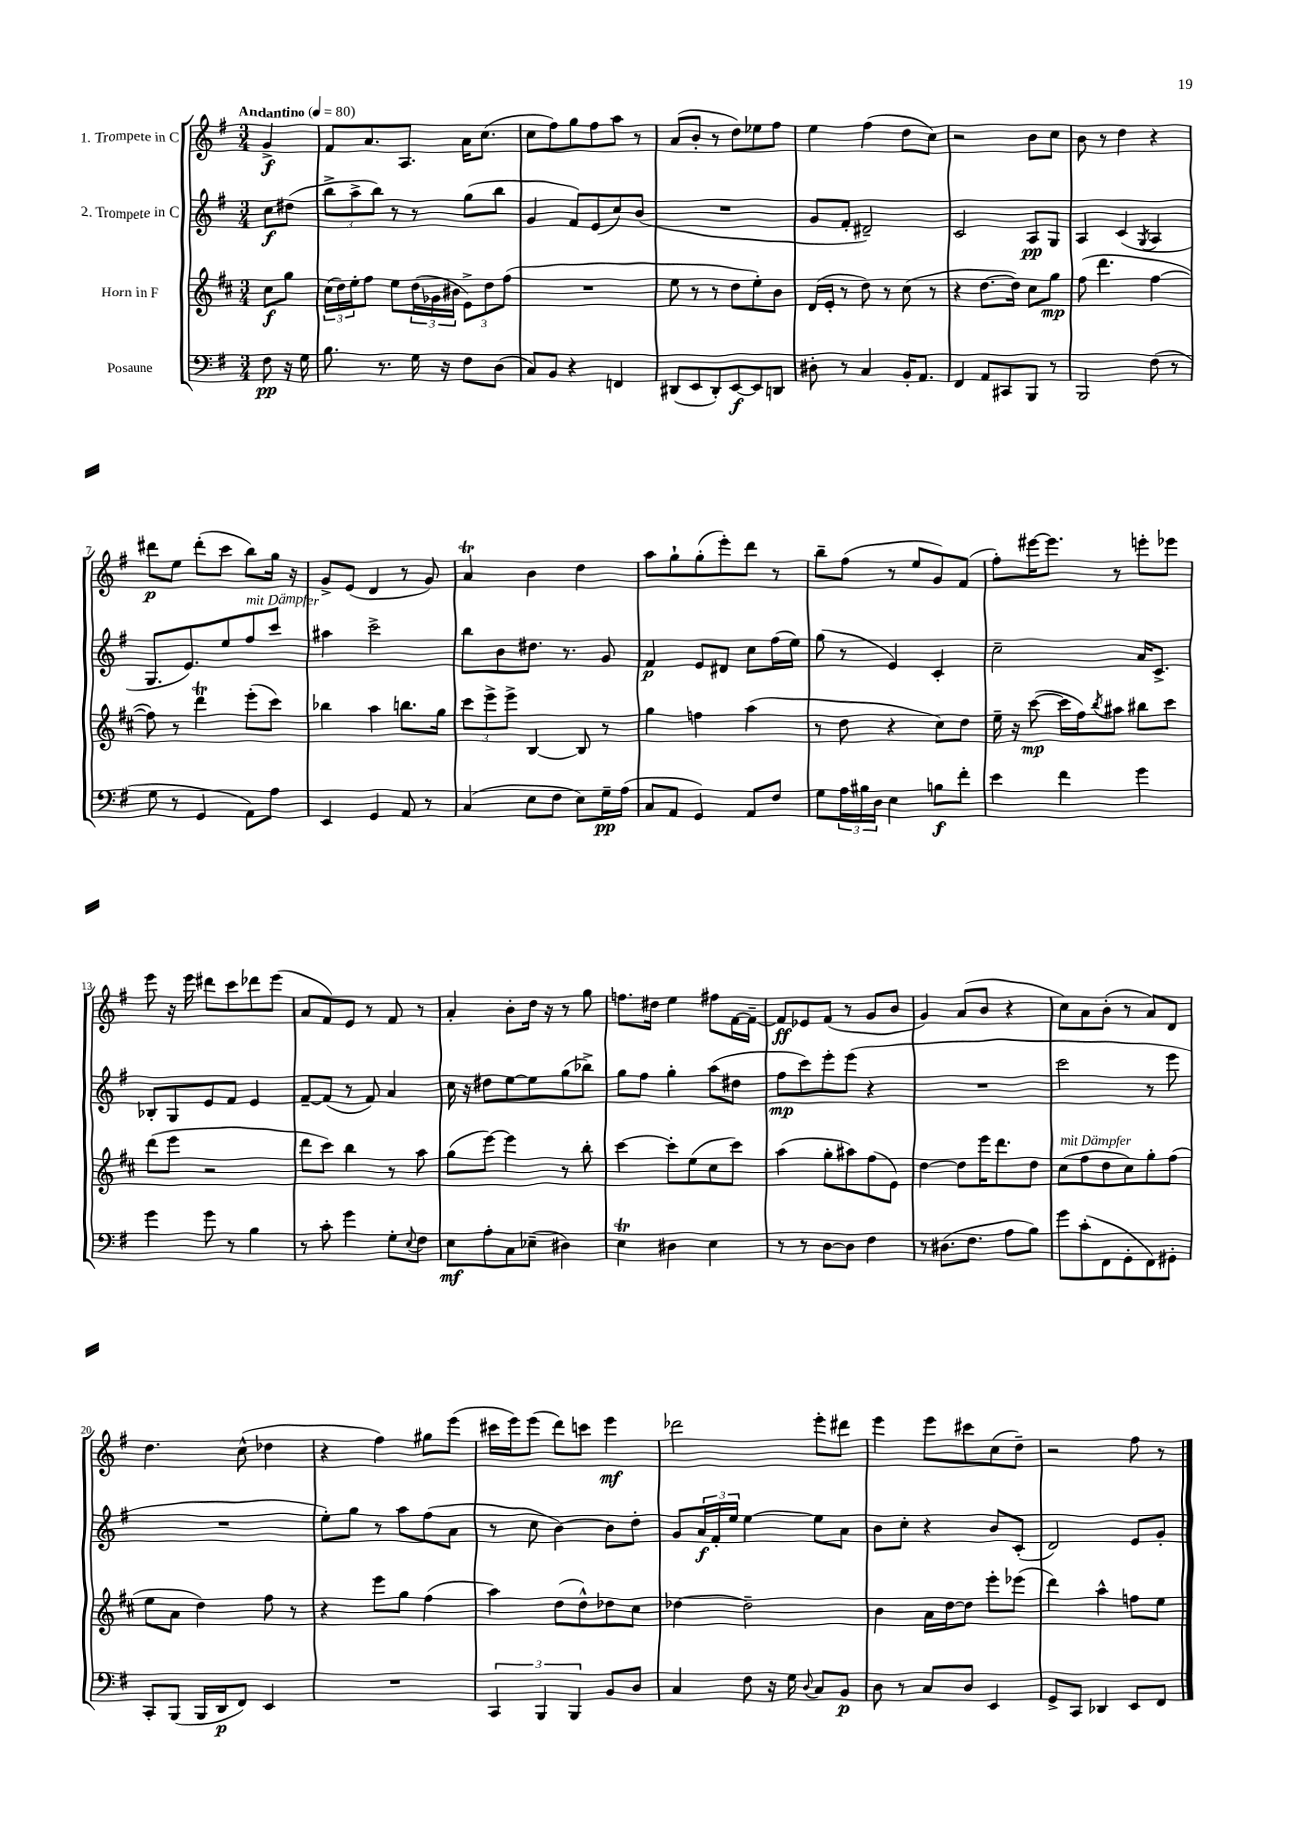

**kern	**kern	**kern	**kern
*staff4	*staff3	*staff2	*staff1
*clefF4	*clefG2	*clefG2	*clefG2
*k[f#]	*k[f#c#]	*k[f#]	*k[f#]
*M3/4	*M3/4	*M3/4	*M3/4
*MM80	*MM80	*MM80	*MM80
8F#	8cc#	8cc	4g^
16r	8gg	(8dd#	.
16G	.	.	.
=	=	=	=
8.B	(24cc#	12bb^	8f#
.	24dd)	.	.
.	24ee'	12aa^	.
.	8ff#	.	8.a
.	.	12bb)	.
8.r	.	.	.
.	8ee	8r	.
.	.	.	8.A
16G	(24dd	8r	.
.	24g-	.	.
16r	.	.	.
.	24b#	.	.
8F#	12e^)	(8gg	16a
.	.	.	(8.cc
.	12dd	.	.
(8D	.	8bb	.
.	(12ff#	.	.
=	=	=	=
8C)	2.r	4g	8cc
8BB	.	.	8ff#)
4r	.	8f#)	8gg
.	.	(8e	8ff#
4FF	.	8cc)	8aa
.	.	(8b	8r
=	=	=	=
(8DD#	8ee	2.r	(8a
8EE	8r	.	8b'
8DD#')	8r	.	8r
[8EE	8dd	.	8dd)
8EE]	8ee')	.	8ee-
8DD	8b	.	8ff#
=	=	=	=
8D#'	(16d	8g	4ee
.	16e'	.	.
8r	8r	8f#'	.
4C	8dd)	2d#~)	(4ff#
.	8r	.	.
16BB'	(8cc#	.	8dd
8.AA	.	.	.
.	8r	.	8cc)
=	=	=	=
4FF#	4r	2c	2r
8AA	[8.dd	.	.
8CC#	.	.	.
.	16dd])	.	.
8BBB	8cc#	8A	8b
8r	8gg	8G	8cc
=	=	=	=
2BBB	(8ff#	4A	8b
.	4.ddd	.	8r
.	.	(4c	4dd
.	.	8qG	.
(8F#	[4ff#	4A	4r
8r	.	.	.
=	=	=	=
8G	8ff#])	8.G	8ddd#
8r	8r	.	8ee
.	.	8.e)	.
4GG	4ddd	.	(8ddd#'
.	.	8ee	8ccc
8AA)	(8eee'	8ff#	8bb)
8A	8ccc#)	8ccc	16gg
.	.	.	16r
=	=	=	=
4EE	4bb-	4aa#	8g^
.	.	.	(8e
4GG	4aa	2ccc^	4d
8AA	8.bb	.	8r
8r	.	.	8g)
.	16gg	.	.
=	=	=	=
(4C	12ccc#	8bb	4a
.	12eee^	.	.
.	.	8b	.
.	12eee^	.	.
8E	[4B	8.dd#	4b
8F#	.	.	.
.	.	8.r	.
8E)	8B]	.	4dd
16G~	8r	8g	.
(16A	.	.	.
=	=	=	=
8C	4gg	4f#	8aa
8AA	.	.	8gg`
4GG)	4ff	8e	(8gg'
.	.	8d#	8eee')
8AA	(4aa	8cc	8ddd
8F#	.	(16ff#	8r
.	.	16ee)	.
=	=	=	=
8G	8r	(8gg	8bb~
24A	8dd	8r	(8ff#
24B#	.	.	.
24D	.	.	.
4E	4r	4e)	8r
.	.	.	8ee
8B	8cc#)	4c'	8g)
8f#'	8dd	.	(8f#
=	=	=	=
4e	16ee~	2cc~	8ff#')
.	16r	.	.
.	([8ccc#	.	[16eee#
.	.	.	8.eee#]
4f#	16ccc#]	.	.
.	16ff#)	.	.
.	8qbb	.	.
.	8aa#	.	8r
4g	8bb#	16a	8eee'
.	.	8.c^	.
.	8ccc#	.	8eee-
=	=	=	=
4g	(8ddd	8B-'	8eee
.	8eee	8G	16r
.	.	.	16eee
8g	2r	8e	8ddd#
8r	.	8f#	8ccc
4B	.	4e	8ddd-
.	.	.	(8eee
=	=	=	=
8r	8ddd	[8f#~	8a
8c'	8ccc#)	(8f#]	8f#)
4g	4bb	8r	8e
.	.	8f#)	8r
8G'	8r	4a	8f#
8qqE	.	.	.
8F#	8aa	.	8r
=	=	=	=
8E	(8gg	16cc	4a'
.	.	16r	.
8A'	[8eee)	8dd#	.
8C	4eee]	[8ee	8b'
(8E-~	.	8ee]	16dd
.	.	.	16r
4D#)	8r	(8gg	8r
.	8bb'	8bb-^)	8gg
=	=	=	=
4E	[4ccc#	8gg	8.ff
.	.	8ff#	.
.	.	.	16dd#
4D#	8ccc#']	4gg'	4ee
.	(8ee	.	.
4E	8cc#	(8aa	8ff#
.	8ccc#)	8dd#	[16f#
.	.	.	16f#~_
=	=	=	=
8r	(4aa	8ff#	8f#]
8r	.	8ccc)	8e-
[8D	8gg'	8eee'	(8f#
8D]	8aa#)	(8eee	8r
4F#	(8ff#	4r	8g
.	8e)	.	8b
=	=	=	=
8r	[4dd	2.r	4g)
(8.D#	.	.	.
.	8dd]	.	(8a
8.F#	.	.	.
.	16eee	.	8b
.	8.ddd	.	.
8A	.	.	4r
8B)	8dd	.	.
=	=	=	=
8g	(8cc#	2ccc	8cc)
(8c'	8ff#	.	8a
8FF#	8dd	.	(8b'
8GG'	8cc#)	.	8r
8FF#)	8gg'	8r	8a)
8GG#'	(8ff#	8eee	8d
=	=	=	=
8CC'	8ee	2.r	4.dd
(8BBB	8a	.	.
16BBB	4dd)	.	.
16DD	.	.	.
8FF#)	.	.	(8cc^^
4EE	8ff#	.	4dd-
.	8r	.	.
=	=	=	=
2.r	4r	8ee')	4r
.	.	8gg	.
.	8eee	8r	4ff#)
.	8gg	8aa	.
.	(4ff#	(8ff#	8gg#
.	.	8a	(8eee
=	=	=	=
6CC	4aa)	8r	16ccc#
.	.	.	16eee)
.	.	8cc	(8eee
6BBB	.	.	.
.	(8dd	[4b)	8ddd)
6BBB	.	.	.
.	8dd^^)	.	8ccc
8BB	8dd-	8b]	4eee
8D	8cc#	8dd'	.
=	=	=	=
4C	[4dd-	8g	2ddd-
.	.	24a	.
.	.	24f#'	.
.	.	24ee	.
8F#	2dd-~]	[4ee	.
16r	.	.	.
16G	.	.	.
8qqD	.	.	.
8C	.	8ee]	8eee'
8BB	.	8a	8ddd#
=	=	=	=
8D	4b	8b	4eee
8r	.	8cc'	.
8C	16a	4r	8eee
.	[16dd	.	.
8D	8dd]	.	8ccc#
4EE	8eee'	8b	(8cc
.	(8eee-	(8c'	8dd~)
=	=	=	=
8GG^	4ddd)	2d)	2r
8CC	.	.	.
4DD-	4aa^^	.	.
8EE	8ff	8e	8ff#
8FF#	8ee	8g'	8r
==	==	==	==
*-	*-	*-	*-
